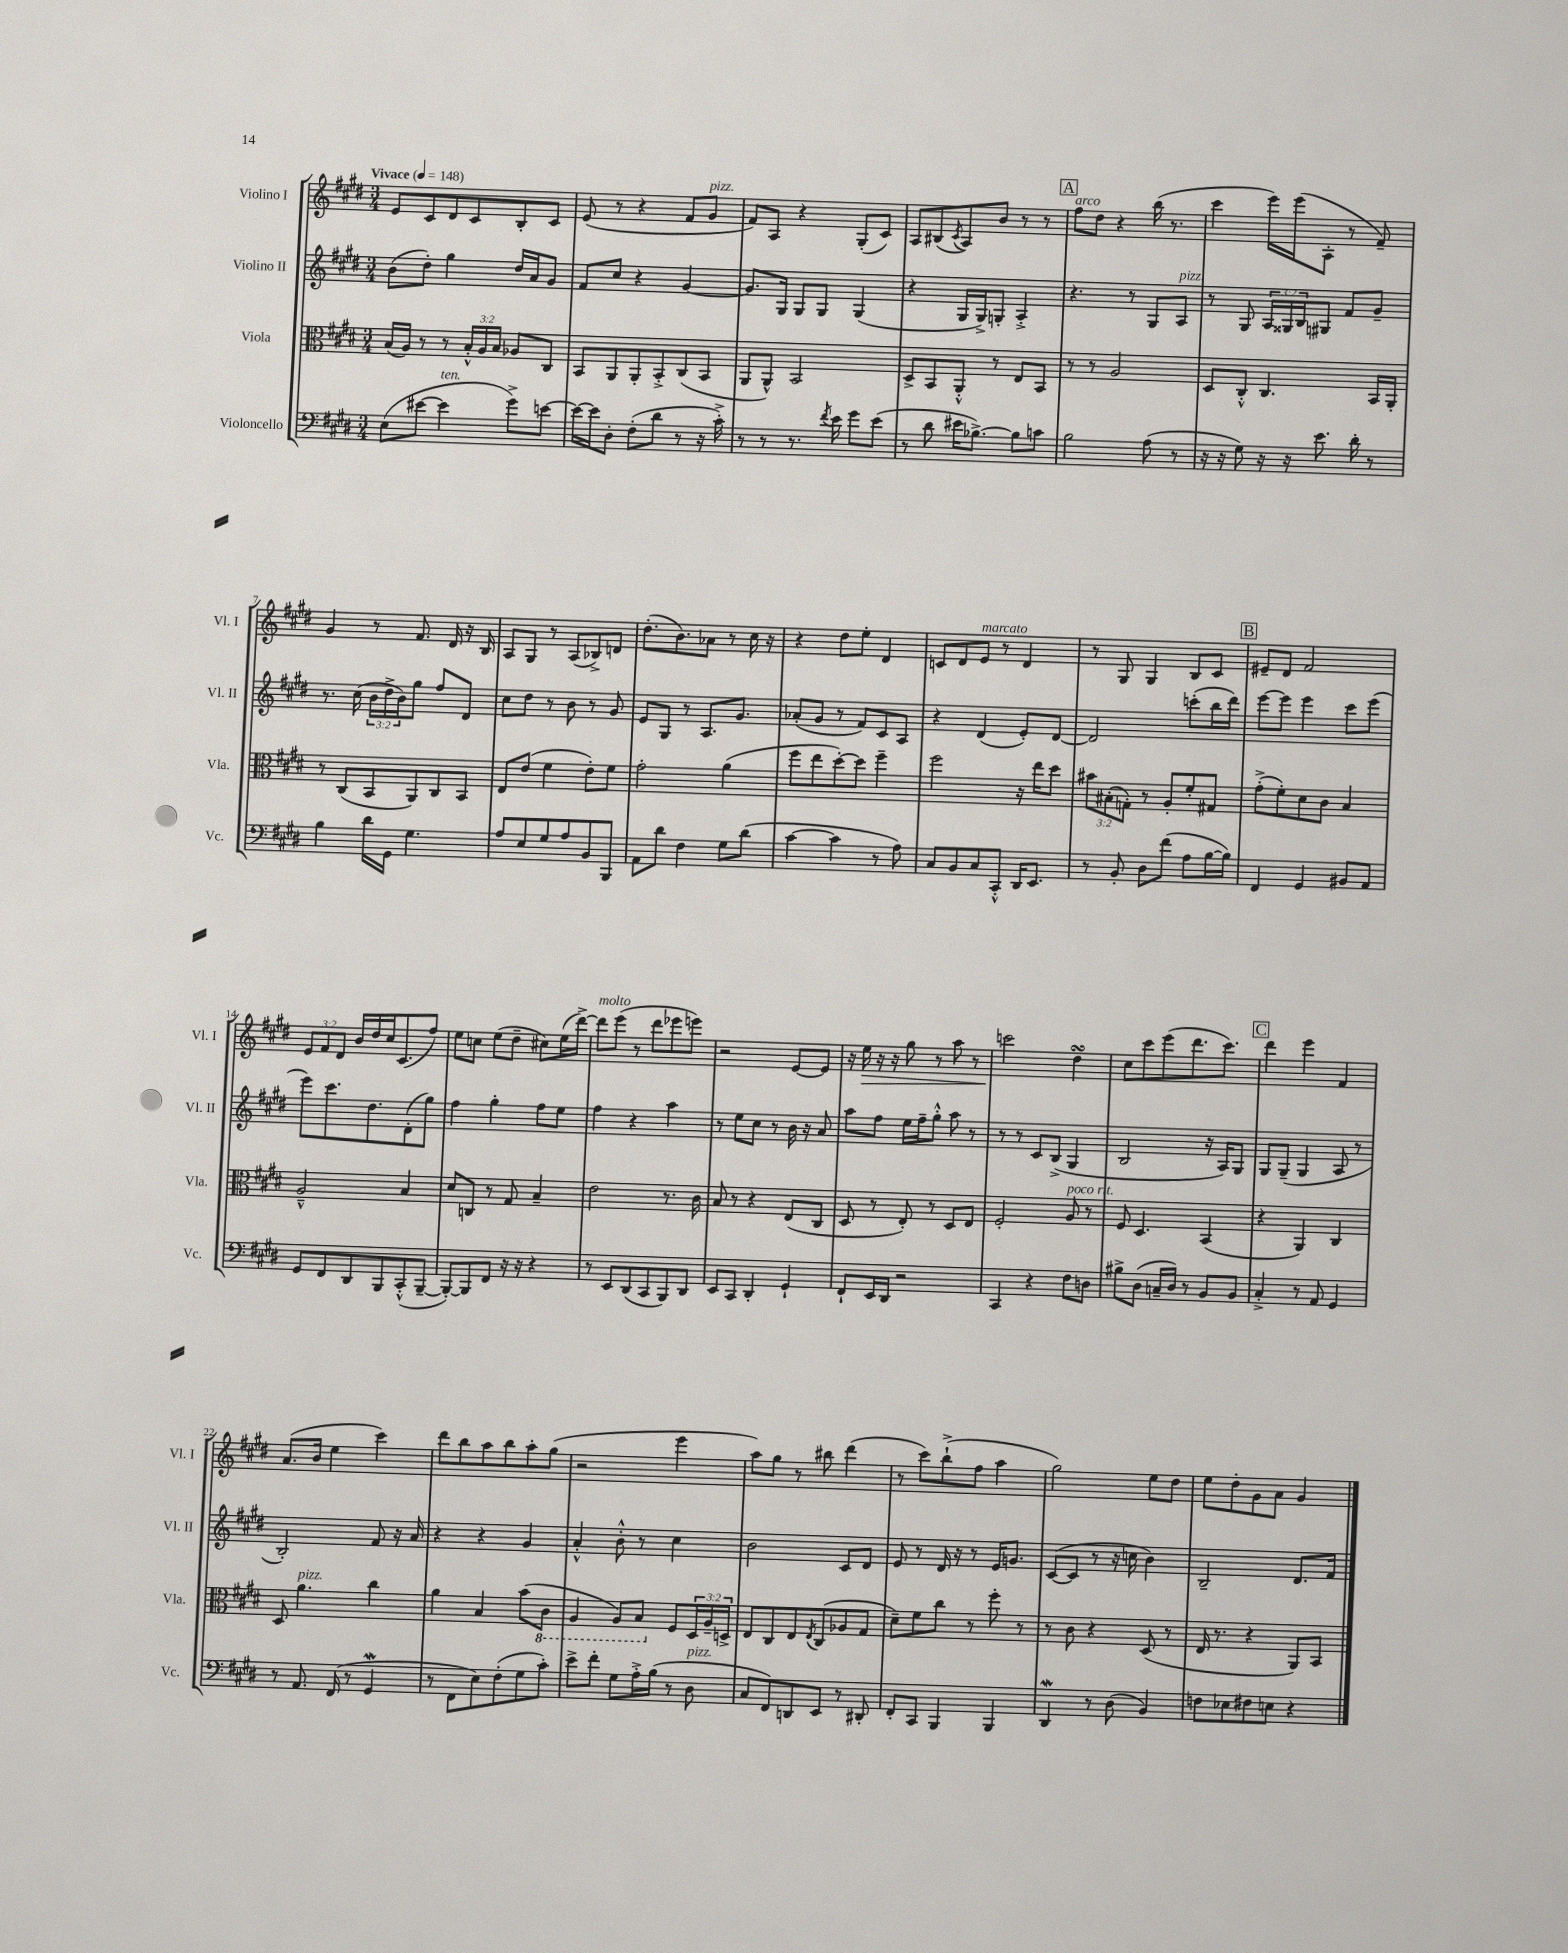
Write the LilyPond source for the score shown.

<<
\new StaffGroup <<
\new Staff = "s0" \with { instrumentName = "Violino I" shortInstrumentName = "Vl. I" } {
    \clef treble \key e \major \numericTimeSignature \time 3/4 \override Staff.TupletNumber.text = #tuplet-number::calc-fraction-text \tempo "Vivace" 4 = 148
    e'8 cis'8 dis'8 cis'8 b8-. cis'8 |
    e'8( r8 r4 fis'8 gis'8^\markup { \italic "pizz." } |
    fis'8) a8 r4 gis8-.( cis'8) |
    a8 bis8( \acciaccatura { cis'8 } a8) b'8 r8 r8 |
    \mark \markup { \box "A" } fis''8^\markup { \italic "arco" } dis''8 r4 b''16( r8. |
    cis'''4 e'''16) e'''16( a8-. r8 fis'8--) |
    gis'4 r8 fis'8. dis'16 r16 b16 |
    a8 gis8 r8 a8( bes8->) d'8 |
    dis''8.-.( b'8.) aes'8 r8 cis''16 r16 |
    r4 dis''8 e''8-. dis'4 |
    c'8 dis'8 e'8^\markup { \italic "marcato" } r8 dis'4 |
    r8 gis8 gis4 b8 cis'8 |
    \mark \markup { \box "B" } eis'8-- dis'8 fis'2 |
    \tuplet 3/2 { e'8 fis'8 dis'8 } b'16 dis''16 cis''16 cis'8.( fis''8) |
    e''8 c''8 e''8( dis''8-- cis''8) e''16( dis'''16~->) |
    dis'''8^\markup { \italic "molto" } e'''8( r8 dis'''8 ees'''8 e'''8) |
    r2 e'8~ e'8 |
    r16 e''16\> r16 r16 gis''8 r8 a''8 r8 |
    c'''2\! dis''4\turn |
    cis''8 cis'''8 e'''8( dis'''8. cis'''8.) |
    \mark \markup { \box "C" } dis'''4 e'''4 fis'4 |
    a'8.( b'16 e''4 cis'''4) |
    dis'''8 b''8 a''8 b''8 a''8-. gis''8( |
    r2 e'''4 |
    a''8) gis''8 r8 bis''8 dis'''4( |
    r8 cis'''8) b''8-!->( fis''8 a''4 |
    gis''2) e''8 dis''8 |
    e''8 dis''8-. gis'8 a'8 gis'4 \bar "|." |
}
\new Staff = "s1" \with { instrumentName = "Violino II" shortInstrumentName = "Vl. II" } {
    \clef treble \key e \major \numericTimeSignature \time 3/4 \override Staff.TupletNumber.text = #tuplet-number::calc-fraction-text
    b'8( dis''8-.) gis''4 dis''16 a'16 gis'8 |
    fis'8 cis''8 r4 gis'4~ |
    gis'8. gis16 gis8 gis8 gis4( |
    r4 gis16 gis16->) g8-. a4-.-> |
    \mark \markup { \box "A" } r4. r8 gis8 a8^\markup { \italic "pizz." } |
    r8 gis8 \tuplet 3/2 { a16 gisis16 b16 } gis8 fis'8 gis'8-- |
    r8. cis''16( \tuplet 3/2 { b'16 dis''16-> b'16) } gis''8 fis''8 dis'8 |
    cis''8 dis''8 r8 b'8 r8 gis'8 |
    e'8 gis8 r8 a8. gis'8. |
    aes'8-.( gis'8 r8 fis'8) cis'8 a8 |
    r4 dis'4( e'8-.) dis'8~ |
    dis'2 c'''8-.( b''16 dis'''16) |
    \mark \markup { \box "B" } e'''8~ e'''8 e'''4 cis'''8 e'''8( |
    e'''8) cis'''8. dis''8. dis'8-.( gis''8) |
    fis''4 gis''4-. fis''8 e''8 |
    fis''4 r4 a''4 |
    r8 e''8 cis''8 r8 b'16 r16 a'8 |
    a''8 fis''8 e''16 fis''16-- gis''8-.-^ a''8 r8 |
    r8 r8 cis'8 b8->( gis4 |
    b2 r16 a16) gis8 |
    \mark \markup { \box "C" } gis8 gis8--( gis4 a8 r8 |
    b2-.) fis'8 r16 a'16 |
    r4 r4 gis'4 |
    a'4-.-^ b'8-.-^ r8 cis''4 |
    b'2 cis'8 dis'8 |
    e'8 r8 dis'16 r16 r8 e'16 g'8. |
    cis'8~( cis'8 r8 r16 c''16 b'4) |
    b2-- dis'8. fis'16 \bar "|." |
}
\new Staff = "s2" \with { instrumentName = "Viola" shortInstrumentName = "Vla." } {
    \clef alto \key e \major \numericTimeSignature \time 3/4 \override Staff.TupletNumber.text = #tuplet-number::calc-fraction-text
    b16( a16) r8 r8 \tuplet 3/2 { b16-.-^ a16 b16 } aes8 cis8 |
    b,8 a,8 a,8-. b,8-.-> cis8( b,8 |
    a,8 a,8-^) b,2 |
    dis8-> b,8 a,8-.-^ r8 e8 b,8 |
    \mark \markup { \box "A" } r8 r8 a2 |
    dis8 cis8-.-^ cis4. b,16 a,16-. |
    r8 cis8( b,8 a,8) cis8 b,8 |
    e8 e'8( fis'4 e'8-.) fis'8 |
    gis'2-. a'4( |
    fis''8 e''8 dis''8~-.) dis''8 fis''4-- |
    fis''2 r16 e''16 dis''8 |
    \tuplet 3/2 { bis'8 bis8-.( g8-.) } r8 a8-. fis'8-. gis8 |
    \mark \markup { \box "B" } gis'8-.->( fis'8-.) dis'8 cis'8 b4 |
    a2---^ b4 |
    dis'8 c8 r8 gis8 b4-- |
    e'2 r8. cis'16 |
    b8 r8 r4 e8( cis8 |
    dis8 r8 e8-.) r8 dis8 e8 |
    fis2-. a8^\markup { \italic "poco rit." } r8 |
    fis8 dis4. b,4( |
    \mark \markup { \box "C" } r4 a,4) cis4 |
    dis8 a'4.^\markup { \italic "pizz." } cis''4 |
    a'4 b4 b'8( \ottava #-1 cis8 |
    a,4 a,8) b,8 \ottava #0 fis8 \tuplet 3/2 { dis16 a16-- d16-> } |
    e8 cis8 e8 \acciaccatura { e8 } cis8( aes8 gis8 |
    dis'8--) fis'8 cis''8 r8 fis''8-. r8 |
    r8 cis'8 r4 dis8( r8 |
    e16 r8. r4 a,8) b,8 \bar "|." |
}
\new Staff = "s3" \with { instrumentName = "Violoncello" shortInstrumentName = "Vc." } {
    \clef bass \key e \major \numericTimeSignature \time 3/4
    e8( eis'8~ eis'4^\markup { \italic "ten." } gis'8->) e'8~ |
    e'16~ e'16 dis8-. fis8-.( dis'8 r8 r16 cis'16-.->) |
    r8 r8 r8. \acciaccatura { fis'8 } e'16 gis'8 e'8( |
    r8 dis'8 eis'16 bes8.~->) bes8 c'8 |
    \mark \markup { \box "A" } b2 a8( r8 |
    r16 r16 gis8) r16 r16 e'8. dis'16-. r8 |
    b4 dis'16 gis,16 gis4. |
    a8 e8 gis8 a8 b,8 b,,8 |
    a,8 dis'8 fis4 gis8 dis'8( |
    cis'4~ cis'4 r8 a8) |
    cis8 b,8 cis8 cis,8-.-^ dis,16 e,8. |
    r8 b,8-. dis8 fis'8( a8 b16~ b16) |
    \mark \markup { \box "B" } fis,4 gis,4 bis,8 a,8 |
    gis,8 fis,8 dis,8 b,,8 cis,8-.-^( b,,8~-- |
    b,,8~-.) b,,8 fis,8 r16 r16 r4 |
    r8 e,8 dis,8( cis,8 b,,8) dis,8 |
    e,8 cis,8 dis,4-. gis,4-! |
    fis,8-! e,16 dis,16 r2 |
    cis,4 r4 fis8 d8 |
    bis8-> dis8( c16-- dis16) r8 b,8 b,8 |
    \mark \markup { \box "C" } cis4-.-> r8 a,8 gis,4 |
    r8 a,8. fis,16( r8 gis,4\mordent |
    r8 fis,8 e8) fis8-.( gis8 cis'8-.) |
    e'8-> fis'8-. gis8 a16-.-> b16( r8 dis8^\markup { \italic "pizz." } |
    cis8 fis,8) d,8 e,8 r8 dis,8-. |
    fis,8-. cis,8 b,,4 b,,4 |
    dis,4\mordent r8 dis8( b,4) |
    f8 ees8 fis8 e8 r4 \bar "|." |
}
>>
>>
